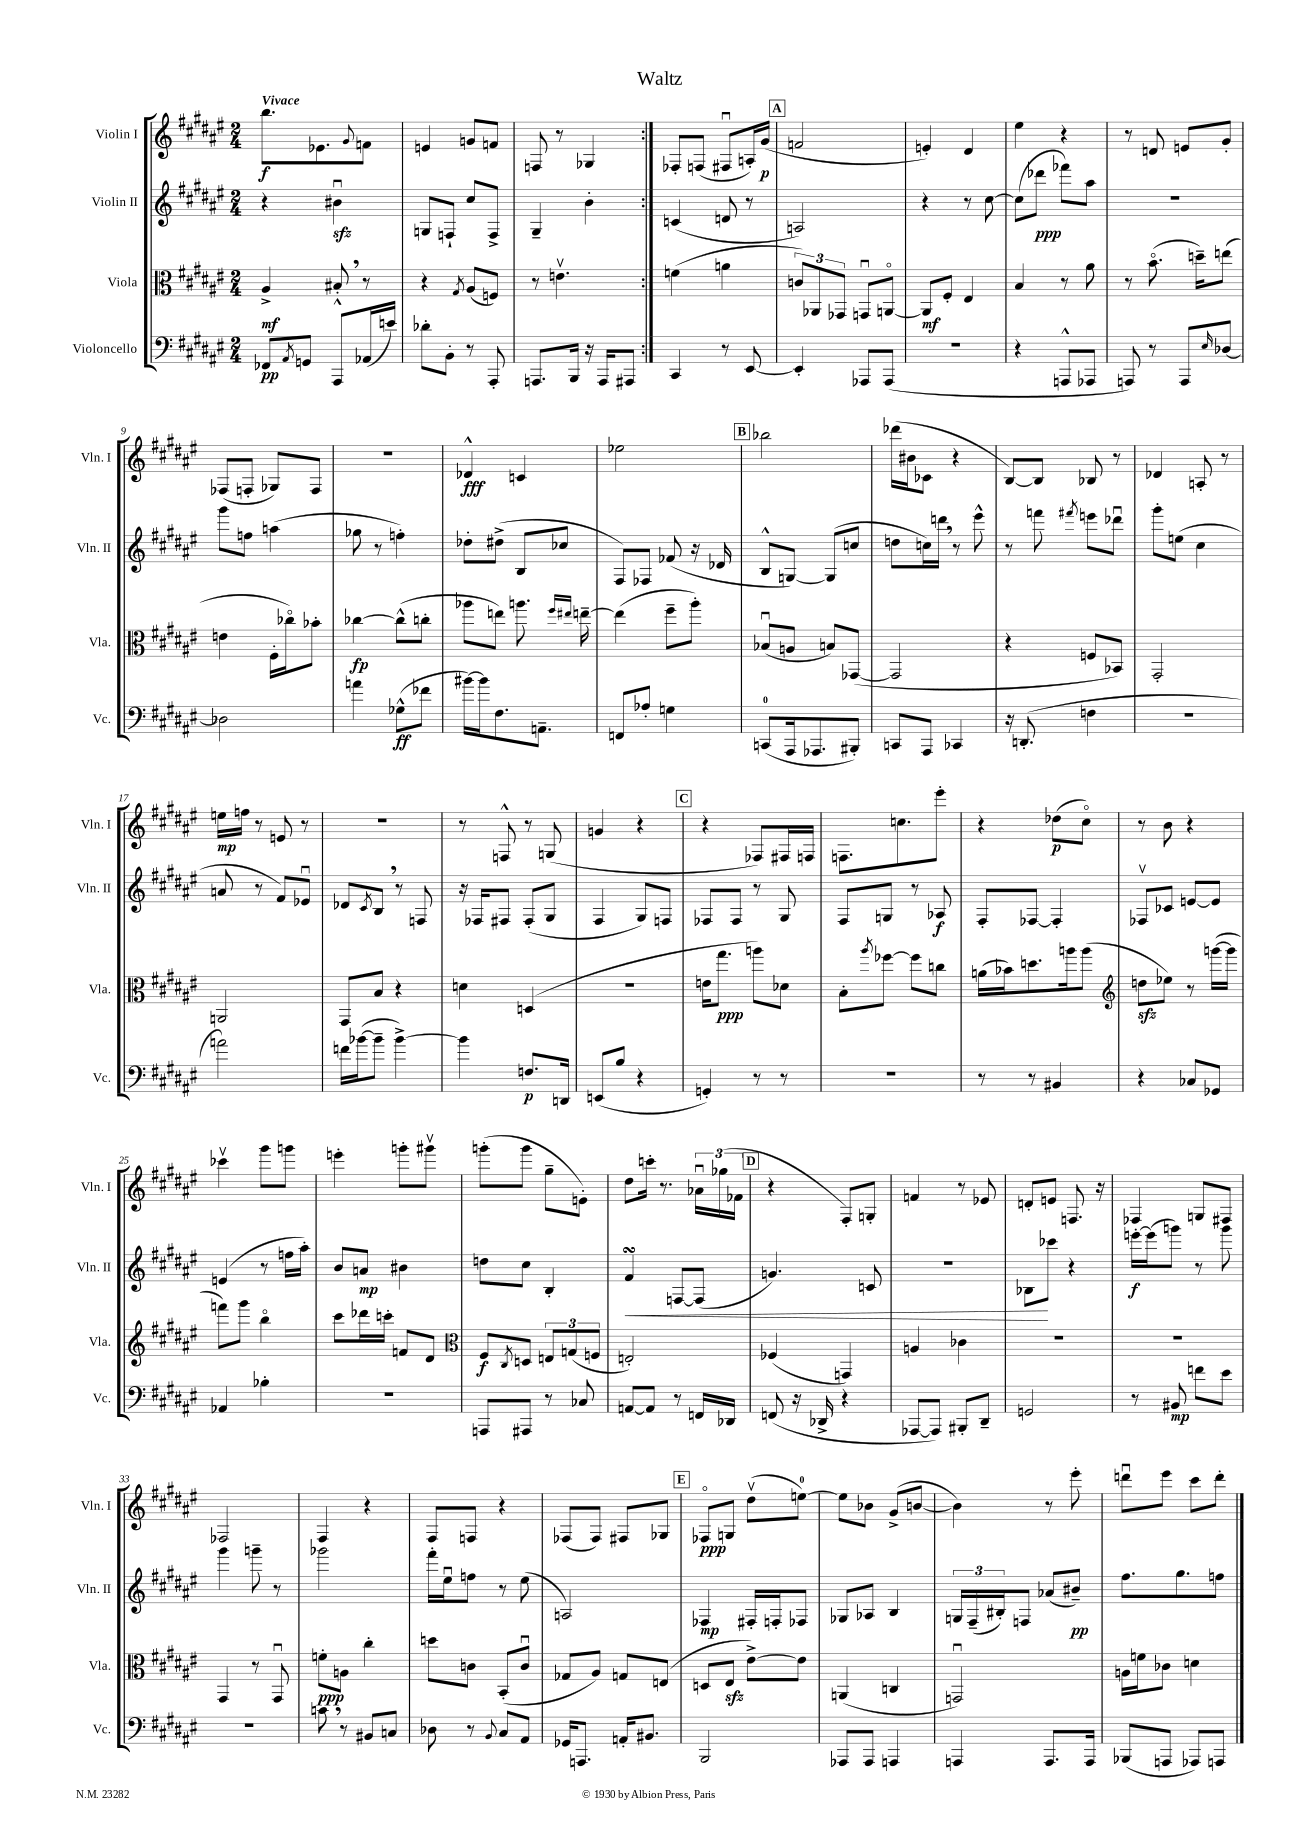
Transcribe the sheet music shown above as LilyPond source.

\header { title = "Waltz" }
<<
\new StaffGroup <<
\new Staff = "s0" \with { instrumentName = "Violin I" shortInstrumentName = "Vln. I" } {
    \clef treble \key fis \major \numericTimeSignature \time 2/4 \tempo "Vivace"
    \repeat volta 2 { b''8.\f ees'8. \appoggiatura { gis'8 } f'8 |
    e'4 g'8 f'8 |
    f8 r8 ges4 | }
    fes8-. f8( fis8\downbow a16-.) gis'16\p( |
    \mark \markup { \box "A" } f'2 |
    e'4-.) dis'4 |
    eis''4 r4 |
    r8 d'8 e'8 gis'8-. |
    fes8( f8-. ges8) f8 |
    R2 |
    des'4-^\fff c'4 |
    ees''2 |
    \mark \markup { \box "B" } bes''2 |
    des'''16( bis'16 ces'8 r4 |
    b8~) b8 bes8 r8 |
    des'4 a8-. r8 |
    e''16\mp f''16 r8 e'8 r8 |
    r2 |
    r8 f8-^ r8 g8( |
    g'4 r4 |
    \mark \markup { \box "C" } r4 fes8) fis16 f16 |
    f8. c''8. eis'''8-. |
    r4 des''8\p( cis''8\flageolet) |
    r8 b'8 r4 |
    ces'''4\upbow gis'''8 g'''8 |
    e'''4-. g'''8-. gis'''8\upbow |
    g'''8-.( g'''8 gis''8-- e'8-.) |
    dis''8 c'''16-. r8. \tuplet 3/2 { aes'16\downbow ges''16( fes'16 } |
    \mark \markup { \box "D" } r4 fis8-.) g8-. |
    f'4 r8 ees'8 |
    d'8-. e'8 f8. r16 |
    fes4 g8 fis8 |
    fes2 |
    fis4 r4 |
    fis8 f8 r4 |
    fes8( fes8) fis8 ges8 |
    \mark \markup { \box "E" } fes8\flageolet\ppp g8 dis''8\upbow( e''8-0~) |
    e''8 bes'8 gis'8->( b'8~ |
    b'4) r8 eis'''8-. |
    d'''8\downbow eis'''8 cis'''8 d'''8-. \bar "|." |
}
\new Staff = "s1" \with { instrumentName = "Violin II" shortInstrumentName = "Vln. II" } {
    \clef treble \key fis \major \numericTimeSignature \time 2/4
    \repeat volta 2 { r4 bis'4\downbow\sfz |
    g8 f8-! cis''8 f8-> |
    gis4-- b'4-. | }
    c'4( d'8 r8 |
    \mark \markup { \box "A" } a2) |
    r4 r8 cis''8~ |
    cis''8( des'''8\ppp fes'''8) ais''8 |
    R2 |
    gis'''8 f''8 a''4( |
    ges''8 r8 f''4-.) |
    des''8-. dis''8->( b8 ces''8 |
    fis8) fes8 fes'8( r16 des'16 |
    \mark \markup { \box "B" } b8-^ g8~) g8( c''8 |
    d''8 c''16) d'''16 \breathe r8 eis'''8-^ |
    r8 f'''8 \acciaccatura { fis'''8 } e'''8 des'''8\downbow |
    gis'''8-. e''8( cis''4 |
    a'8 r8 fis'8) ees'8\downbow |
    des'8 \acciaccatura { cis'8 } b8 \breathe r8 f8 |
    r16 fes16 fis8 fis8-.( gis8 |
    fis4 gis8) f8 |
    \mark \markup { \box "C" } fes8 fes8 r8 gis8 |
    fis8 g8 r8 aes8\f |
    fis8-. fes8~ fes4-. |
    fes8\upbow ces'8 e'8~ e'8 |
    e'4( r8 f''16 ais''16-.) |
    b'8 a'8\mp bis'4 |
    d''8 cis''8 b4-. |
    fis'4\turn\< f8~ f8( |
    \mark \markup { \box "D" } g'4.) c'8 |
    r2 |
    bes8\! ces'''8 r4 |
    e'''16~-.\f e'''16( g'''8) r8 g'''8 |
    gis'''4 g'''8-- r8 |
    ges'''2 |
    fis'''16-. eis''16\downbow f''8 r8 eis''8( |
    a2) |
    \mark \markup { \box "E" } fes4\mp fis16-. f16-. fes8 |
    ges8 aes8 b4 |
    \tuplet 3/2 { g16 fis16--( bis16-.) } f8 aes'8( bis'8--\pp) |
    fis''8. gis''8. f''8 \bar "|." |
}
\new Staff = "s2" \with { instrumentName = "Viola" shortInstrumentName = "Vla." } {
    \clef alto \key fis \major \numericTimeSignature \time 2/4
    \repeat volta 2 { ais4->\mf bis8-. \breathe r8 |
    r4 \acciaccatura { gis8 } ais8( f8) |
    r8 e'4.\upbow | }
    f'4( a'4 |
    \mark \markup { \box "A" } \tuplet 3/2 { c'8) aes,8 ges,8 } g,8\downbow a,8~\flageolet |
    a,8\mf fis8-. eis4 |
    b4 r8 ais'8 |
    r8 b'8.\flageolet( d''16--) e''8( |
    e'4 fis16-. ces''16\flageolet) bes'8-. |
    ces''4~\fp ces''8-^( c''8-. |
    aes''8 e''8) a''8. \grace { fis''16 eis''16 } e''16~-- |
    e''4( fis''8-- ais''8-.) |
    \mark \markup { \box "B" } bes8\downbow( a8 b8) ges,8~( |
    ges,2 |
    r4 f8 bes,8) |
    gis,2-. |
    a,2 |
    gis,8 b8 r4 |
    d'4 d4( |
    r2 |
    \mark \markup { \box "C" } e'16 gis''8.\ppp a''8) des'8 |
    b8-. \acciaccatura { ais''8 } fes''8~ fes''8 c''8 |
    a'16( bes'16) d''8. a''16 a''8( |
    \clef treble d''8\sfz ees''8) r8 g'''16~( g'''16 |
    f'''8) gis'''8 b''4\flageolet |
    cis'''8 des'''16 c'''16-. f'8 dis'8 |
    \clef alto fis8\f \acciaccatura { cis8 } d8 \tuplet 3/2 { e8 g8( f8 } |
    e2-.) |
    \mark \markup { \box "D" } fes4( g,4) |
    a4 ces'4 |
    r2 |
    R2 |
    gis,4 r8 gis,8\downbow |
    f'8-.\ppp a8 cis''4-. |
    d''8 c'8 b,8-.( c'8\downbow |
    ges8 ais8) g8 e8( |
    \mark \markup { \box "E" } d8 eis8\sfz eis'8~->) eis'8 |
    a,4( c4 |
    g,2\downbow) |
    a16 f'16 ces'8 d'4 \bar "|." |
}
\new Staff = "s3" \with { instrumentName = "Violoncello" shortInstrumentName = "Vc." } {
    \clef bass \key fis \major \numericTimeSignature \time 2/4
    \repeat volta 2 { fes,8\pp \acciaccatura { ais,8 } g,8 ais,,8-^ aes,16( e'16) |
    des'8-. b,8-. r8 ais,,8-. |
    a,,8. b,,16 r16 a,,16 ais,,8 | }
    cis,4 r8 eis,8~ |
    \mark \markup { \box "A" } eis,4-. aes,,8 aes,,8( |
    R2 |
    r4 a,,8-^ aes,,8 |
    a,,8) r8 a,,8 \grace { eis16 } des8~ |
    des2 |
    a'4 ges8-^\ff( fes'8 |
    bis'16~) bis'16 fis8. a,8.-- |
    f,8 aes8-. g4 |
    \mark \markup { \box "B" } c,8-0( ais,,16 aes,,8. bis,,8-.) |
    c,8 ais,,8 ces,4 |
    r16 d,8.-.( f4 |
    R2 |
    a'2) |
    f'16 bes'16~( bes'8-- bes'4~->) |
    bes'4 f8.\p d,16 |
    e,8( b8 r4 |
    \mark \markup { \box "C" } g,4-.) r8 r8 |
    R2 |
    r8 r8 bis,4 |
    r4 ces8 ges,8 |
    aes,4 bes4-. |
    R2 |
    a,,8 ais,,8 r8 ces8 |
    a,8~ a,8 r8 f,16 des,16 |
    \mark \markup { \box "D" } f,8( r16 des,16-> r4 |
    aes,,8~ aes,,8) bis,,8-. dis,8-- |
    g,2 |
    r8 bis,8\mp f'8 eis'8 |
    r2 |
    c'8 \breathe r8 bis,8 c8 |
    des8 r8 \appoggiatura { b,8 } cis8 ais,8 |
    ges,16 a,,8. a,16-. bis,8. |
    \mark \markup { \box "E" } b,,2 |
    aes,,8 aes,,8 a,,4 |
    a,,4 a,,8. a,,16 |
    bes,,8( a,,8 aes,,8) a,,8 \bar "|." |
}
>>
>>
